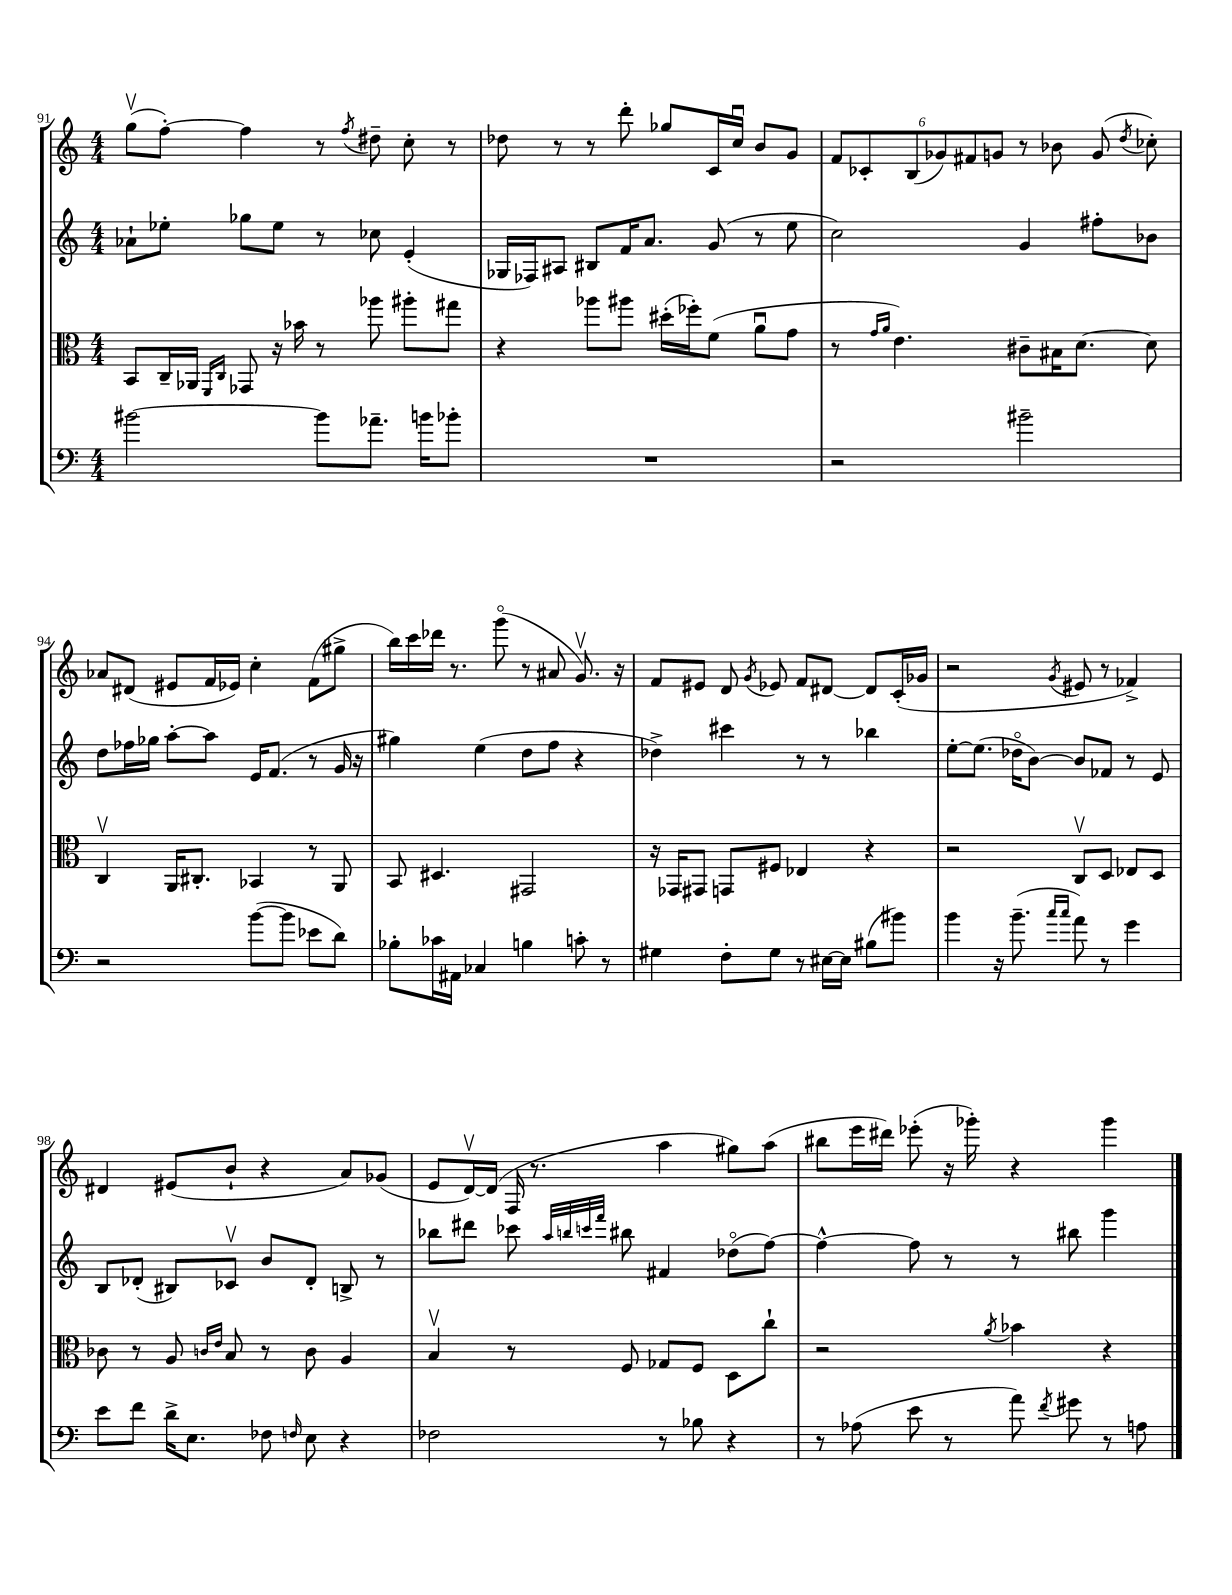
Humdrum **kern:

**kern	**kern	**kern	**kern
*part4	*part3	*part2	*part1
*staff4	*staff3	*staff2	*staff1
*clefF4	*clefC3	*clefG2	*clefG2
*k[]	*k[]	*k[]	*k[]
*M4/4	*M4/4	*M4/4	*M4/4
=91	=91	=91	=91
[2b#X\	8BB/L	8a-X`\L	(8ggv\L
.	16C~/L	8ee-X'\J	[8ff'\J)
.	16AA-X/JJ	.	.
.	16qqFF/LL	.	.
.	16qqC/JJ	.	.
.	8GG-X/	8gg-X\L	4ff\]
.	16r	8ee-\J	.
.	16b-X\	.	.
8b#\L]	8r	8r	8r
.	.	.	8qff/
8.a-X~\J	8aa-X\	8cc-X\	8dd#X~\
.	8aa#X'\L	(4e'/	8cc'\
16bn\KL	.	.	.
8b-X'\J	8gg#X\J	.	8r
=92	=92	=92	=92
1r	4r	16G-X/LL	8dd-X\
.	.	16F-X/J)	.
.	.	8A#X/J	8r
.	8aa-X\L	8B#X/L	8r
.	8aa#X\J	16f/K	8ddd'\
.	.	8.a/J	.
.	(16dd#X'\LL	.	8gg-X/L
.	16ff-X'\J)	.	.
.	(8f\J	(8g/	16c/L
.	.	.	16ccu/JJ
.	8au\L	8r	8b/L
.	8g\J	8ee\	8g/J
=93	=93	=93	=93
2r	8r	2cc\)	12f/L
.	.	.	12c-X'/
.	16qqg/LL	.	.
.	16qqa/JJ	.	.
.	4.e\)	.	.
.	.	.	(12B/
.	.	.	12g-X/)
.	.	.	12f#X/
.	.	.	12gn/J
2b#X~\	8c#X~\L	4g/	8r
.	16B#X\K	.	8b-X\
.	[8.d\J	.	.
.	.	8ff#X'\L	(8g/
.	.	.	8qdd/
.	8d\]	8b-X\J	8cc-X'\)
!!LO:LB:g=z
=94	=94	=94	=94
2r	4Cv/	8dd\L	8a-X/L
.	.	16ff-X\L	(8d#X/J
.	.	16gg-X\JJ	.
.	16AA/KL	[8aa'\L	8e#X/L
.	8.C#X'/J	.	.
.	.	8aa\J]	16f/L
.	.	.	16e-X/JJ)
([8b\L	4BB-X/	16e/KL	4cc'\
.	.	(8.f/J	.
8b\J]	.	.	.
8e-X\L	8r	8r	(8f\L
8d\J)	8AA/	16g/	8gg#X^\J
.	.	16r	.
=95	=95	=95	=95
8B-X'\L	8BB/	4gg#X\)	16bb\LL)
.	.	.	16ccc\
16c-X\L	4.D#X/	.	16ddd-X\JJ
16AA#X\JJ	.	.	8.r
4C-X/	.	(4ee\	.
.	.	.	(8ggg\
4Bn\	2GG#X/	8dd\L	8r
.	.	8ff\J	8a#X/
8cn'\	.	4r	8.gv/)
8r	.	.	.
.	.	.	16r
=96	=96	=96	=96
4G#X\	16r	4dd-X^\)	8f/L
.	16GG-X/KL	.	.
.	8GG#X/J	.	8e#X/J
8F'\L	8GGn/L	4ccc#X\	8d/
.	.	.	8qg/
8G#\J	8F#X/J	.	8e-X/
8r	4E-X/	8r	8f/L
[16E#X\LL	.	8r	[8d#X/J
16E#\JJ]	.	.	.
(8B#X\L	4r	4bb-X\	8d#/L]
8b#X\J)	.	.	(16c'/L
.	.	.	16g-X/JJ
=97	=97	=97	=97
4b\	2r	[8ee'\L	2r
.	.	(8.ee\J]	.
16r	.	.	.
(8.b~\	.	16dd-X\KL	.
.	.	[8b\J)	.
16qqcc/LL	.	.	.
16qqcc/JJ	.	.	8qg/
8a\)	8Cv/L	8b/L]	8e#X/
8r	8D/J	8f-X/J	8r
4g\	8E-X/L	8r	4f-X^/)
.	8D/J	8e/	.
!!LO:LB:g=z
=98	=98	=98	=98
8e\L	8c-X\	8B/L	4d#X/
8f\J	8r	(8d-X'/J	.
16d^\KL	8A/	8B#X/L)	(8e#X/L
8.E\J	.	.	.
.	16qqcn/LL	.	.
.	16qqe/JJ	.	.
.	8B/	8c-Xv/J	8b`/J
8F-X\	8r	8b/L	4r
16qqFn/	.	.	.
8E\	8c\	8d-'/J	.
4r	4A/	8Bn^/	8a/L)
.	.	8r	(8g-X/J
=99	=99	=99	=99
2F-X\	4Bv/	8bb-X\L	8e/L
.	.	8ddd#X\J	[16dv/L)
.	.	.	(16d/JJ]
.	8r	8ccc-X\	16F/
.	.	.	8.r
.	.	32qqaa/LLL	.
.	.	32qqbbn/	.
.	.	32qqcccn/	.
.	.	32qqfff/JJJ	.
.	8F/	8bb#X\	.
8r	8G-X/L	4f#X/	4aa\
8B-X\	8F/J	.	.
4r	8D\L	(8dd-X\L	8gg#X\L)
.	8cc`\J	[8ff\J)	(8aa\J
=100	=100	=100	=100
8r	2r	4ff^^\_	8bb#X\L
(8A-X\	.	.	16eee\L
.	.	.	16ddd#X\JJ)
8e\	.	8ff\]	(8eee-X'\
8r	.	8r	16r
.	.	.	16ggg-X'\)
.	8qa/	.	.
8a\)	4b-X\	8r	4r
8qf/	.	.	.
8g#X\	.	8bb#X\	.
8r	4r	4ggg\	4ggg-\
8An\	.	.	.
==	==	==	==
*-	*-	*-	*-
